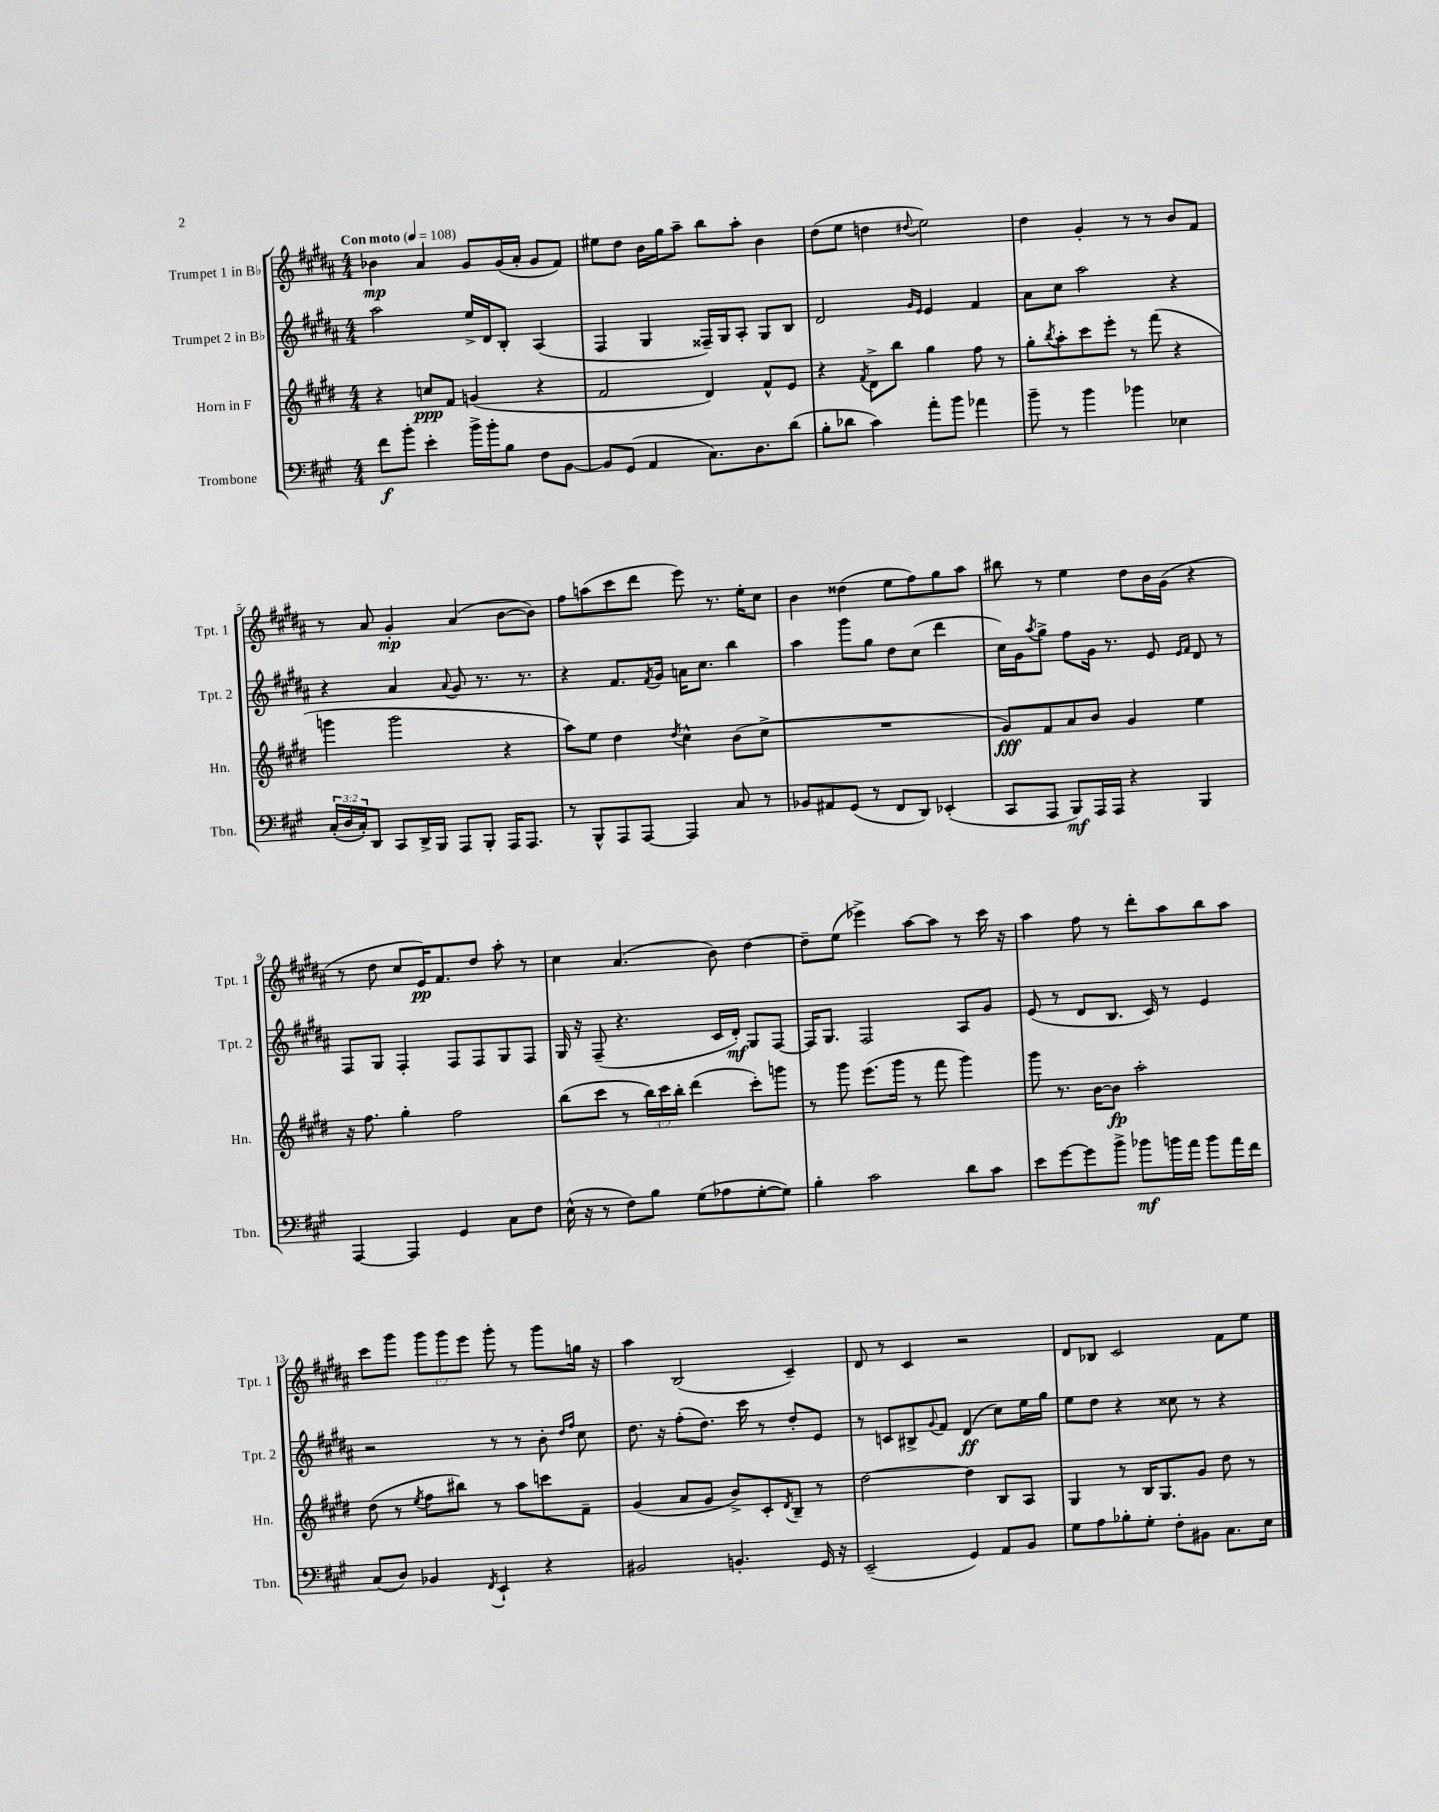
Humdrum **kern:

**kern	**dynam	**kern	**dynam	**kern	**dynam	**kern	**dynam
*part4	*part4	*part3	*part3	*part2	*part2	*part1	*part1
*staff4	*staff4	*staff3	*staff3	*staff2	*staff2	*staff1	*staff1
*I"Trombone	*	*I"Horn in F	*	*I"Trumpet 2 in B♭	*	*I"Trumpet 1 in B♭	*
*I'Tbn.	*	*I'Hn.	*	*I'Tpt. 2	*	*I'Tpt. 1	*
*clefF4	*	*clefG2	*	*clefG2	*	*clefG2	*
*k[f#c#g#]	*	*k[f#c#g#d#]	*	*k[f#c#g#d#a#]	*	*k[f#c#g#d#a#]	*
*M4/4	*	*M4/4	*	*M4/4	*	*M4/4	*
*MM108	*	*MM108	*	*MM108	*	*MM108	*
=1	=1	=1	=1	=1	=1	=1	=1
!	!	!	!	!	!	!LO:TX:a:B:t=Con moto	!
8f#\L	f	4r	.	2aa#\	.	4b-X\	mp
8b'\J	.	.	.	.	.	.	.
4e'\	.	8ccn/L	ppp	.	.	4a#/	.
.	.	8f#/J	.	.	.	.	.
16b^\LL	.	(4gn/	.	16ee^/LL	.	8g#/L	.
16b'\J	.	.	.	16d#/J	.	.	.
8B\J	.	.	.	8B'/J	.	(16g#/L	.
.	.	.	.	.	.	16a#'/JJ	.
8F#\L	.	4r	.	(4A#/	.	8g#/L	.
[8BB\J	.	.	.	.	.	8f#/J)	.
=2	=2	=2	=2	=2	=2	=2	=2
8BB/L]	.	2f#/	.	4F#/	.	8ee#X\L	.
(8GG#/J	.	.	.	.	.	8dd#\J	.
4AA/	.	.	.	4G#/	.	16b\LL	.
.	.	.	.	.	.	16gg#\J	.
.	.	.	.	.	.	8aa#~\J	.
8.C#\L)	.	4d#/)	.	16F##X~/LL)	.	8bb\L	.
.	.	.	.	16G#/J	.	.	.
.	.	.	.	8A#'/J	.	8aa#'\J	.
8.D\	.	.	.	.	.	.	.
.	.	8f#^^/L	.	8G#/L	.	4b\	.
(8d\J	.	8e/J	.	8B/J	.	.	.
=3	=3	=3	=3	=3	=3	=3	=3
8B'\L	.	4r	.	2d#/	.	(8dd#\L	.
8d-X\J	.	.	.	.	.	8ee\J	.
.	.	8qf#/	.	.	.	.	.
4c#\)	.	8d#^\L	.	.	.	4ddn\	.
.	.	8bb\J	.	.	.	.	.
.	.	.	.	16qqg#/LL	.	.	.
.	.	.	.	16qqe/JJ	.	8qqdd#X/	.
8a'\L	.	4gg#\	.	4e/	.	2ee\)	.
8b\J	.	.	.	.	.	.	.
4a-X\	.	8ff#\	.	4f#/	.	.	.
.	.	8r	.	.	.	.	.
=4	=4	=4	=4	=4	=4	=4	=4
8b~\	.	8gg#'\L	.	8a#\L	.	4dd#\	.
.	.	8qbb/	.	.	.	.	.
8r	.	8aa'\	.	8cc#\J	.	.	.
4b\	.	8ccc#\	.	2aa#\	.	4g#'/	.
.	.	8eee'\J	.	.	.	.	.
4b-X\	.	8r	.	.	.	8r	.
.	.	(8fff#\	.	.	.	8r	.
4E-X\	.	4r	.	4r	.	8b/L	.
.	.	.	.	.	.	8f#/J	.
!!LO:LB:g=z
=5	=5	=5	=5	=5	=5	=5	=5
(24C#'/LL	.	4gggn\	.	4r	.	8r	.
24D/	.	.	.	.	.	.	.
24C#'/J)	.	.	.	.	.	.	.
8DD/J	.	.	.	.	.	8a#/	.
8CC#/L	.	2ggg\	.	4a#/	.	4g#'/	mp
16DD^/L	.	.	.	.	.	.	.
16BBB/JJ	.	.	.	.	.	.	.
.	.	.	.	8qqa#/	.	.	.
8AAA/L	.	.	.	8g#/	.	(4a#/	.
8BBB'/J	.	.	.	8.r	.	.	.
16AAA/KL	.	4r	.	.	.	[8b\L	.
8.AAA/J	.	.	.	8.r	.	.	.
.	.	.	.	.	.	8b\J])	.
=6	=6	=6	=6	=6	=6	=6	=6
8r	.	8aa\L)	.	4r	.	8ff#\L	.
8BBB^^/L	.	8ee\J	.	.	.	(8aan\	.
8AAA/	.	4dd#\	.	8.f#/L	.	8ccc#\	.
[8AAA/J	.	.	.	.	.	8ddd#\J	.
.	.	.	.	8qf#/	.	.	.
.	.	.	.	16g#/Jk	.	.	.
.	.	8qdd#/	.	.	.	.	.
4AAA/]	.	4cc#^^\	.	16an\KL	.	8eee\)	.
.	.	.	.	8.cc#\J	.	.	.
.	.	.	.	.	.	8.r	.
8C#/	.	(8b\L	.	4bb\	.	.	.
.	.	.	.	.	.	16ee'\KL	.
8r	.	8cc#^\J	.	.	.	8cc#\J	.
=7	=7	=7	=7	=7	=7	=7	=7
8BB-X/L	.	1r	.	4aa#\	.	4b\	.
8AA#X/	.	.	.	.	.	.	.
(8GG#/J	.	.	.	8ggg#\L	.	(4dd##X\	.
8r	.	.	.	8gg#\J	.	.	.
8FF#/L	.	.	.	8dd#\L	.	8ee\L	.
8DD/J)	.	.	.	(8cc#\J	.	8ff#\)	.
(4EE-X'/	.	.	.	4ddd#\	.	8gg#\	.
.	.	.	.	.	.	8aa#\J	.
=8	=8	=8	=8	=8	=8	=8	=8
8CC#/L	.	8g#/L)	fff	16cc#\LL)	.	8bb#X\	.
.	.	.	.	16g#\J	.	.	.
.	.	.	.	8qaa#/	.	.	.
8AAA/J	.	8f#/	.	8gg#^\J	.	8r	.
8BBB/L)	mf	8a/	.	8ff#\L	.	4ee\	.
16AAA/L	.	8b/J	.	16g#\Jk	.	.	.
16AAA/JJ	.	.	.	8.r	.	.	.
4r	.	4g#/	.	.	.	8dd#\L	.
.	.	.	.	8e/	.	16b\L	.
.	.	.	.	.	.	(16g#\JJ	.
.	.	.	.	16qqe/LL	.	.	.
.	.	.	.	16qqf#/JJ	.	.	.
4BBB/	.	4ee\	.	8d#/	.	4r	.
.	.	.	.	8r	.	.	.
!!LO:LB:g=z
=9	=9	=9	=9	=9	=9	=9	=9
[4AAA/	.	16r	.	8F#/L	.	8r	.
.	.	8.ff#\	.	.	.	.	.
.	.	.	.	8G#/J	.	8dd#\	.
4AAA/]	.	4gg#'\	.	4F#'/	.	8cc#/L	.
.	.	.	.	.	.	16e/K)	pp
.	.	.	.	.	.	8.f#/	.
4GG#/	.	2ff#\	.	8F#/L	.	.	.
.	.	.	.	8F#/	.	8dd#/J	.
8C#\L	.	.	.	8G#/	.	8aa#'\	.
8F#\J	.	.	.	8F#/J	.	8r	.
=10	=10	=10	=10	=10	=10	=10	=10
(16E^^\	.	(8bb\L	.	16G#/	.	4cc#\	.
16r	.	.	.	16r	.	.	.
8r	.	8ccc#\J	.	(8F#~/	.	.	.
8F#\L)	.	8r	.	4.r	.	(4.a#/	.
8B\J	.	24bb\LL)	.	.	.	.	.
.	.	24ccc#\	.	.	.	.	.
.	.	24bb'\JJ	.	.	.	.	.
(8G#\L	.	(4ddd#\	.	.	.	.	.
8A-X\	.	.	.	16c#/LL	.	8b\)	.
.	.	.	.	16d#'/JJ)	mf	.	.
[8G#'\	.	8ccc#'\L)	.	8G#/L	.	[4dd#\	.
8G#\J])	.	8gggn\J	.	[8F#/J	.	.	.
=11	=11	=11	=11	=11	=11	=11	=11
4B'\	.	8r	.	16F#/KL]	.	8dd#~\L]	.
.	.	.	.	8.G#/J	.	.	.
.	.	8ggg#\	.	.	.	(8ee\J	.
2c#\	.	(8.eee\L	.	2F#/	.	4eee-X^\)	.
.	.	16ggg#\Jk	.	.	.	.	.
.	.	8r	.	.	.	[8aa#\L	.
.	.	8fff#\	.	.	.	8aa#\J]	.
8d\L	.	4ggg#\)	.	8A#/L	.	8r	.
8c#\J	.	.	.	8g#/J	.	16ccc#\	.
.	.	.	.	.	.	16r	.
=12	=12	=12	=12	=12	=12	=12	=12
8e\L	.	8ggg#\	.	(8e/	.	4aa#\	.
[8g#\	.	8.r	.	8r	.	.	.
8g#\]	.	.	.	8d#/L	.	8ff#\	.
.	.	[16b\KL	.	.	.	.	.
8b^\J	.	8b\J]	fp	8.B/J	.	8r	.
8b-X\L	mf	2aa'\	.	.	.	8ddd#'\L	.
.	.	.	.	16c#/)	.	.	.
16bn\L	.	.	.	8r	.	8aa#\	.
16a\JJ	.	.	.	.	.	.	.
8b\L	.	.	.	4e/	.	8bb\	.
16a\L	.	.	.	.	.	8aa#\J	.
16f#\JJ	.	.	.	.	.	.	.
!!LO:LB:g=z
=13	=13	=13	=13	=13	=13	=13	=13
(8C#/L	.	(8dd#\	.	2r	.	8ccc#\L	.
8D/J)	.	8r	.	.	.	8ggg#\J	.
.	.	8qee/	.	.	.	.	.
4BB-X/	.	8ff#\L	.	.	.	12ggg#\L	.
.	.	.	.	.	.	12ggg#\	.
.	.	8bb#X\J)	.	.	.	.	.
.	.	.	.	.	.	12eee\J	.
8qFF#/	.	.	.	.	.	.	.
4EE`/	.	8r	.	8r	.	8ggg#'\	.
.	.	8aa\L	.	8r	.	8r	.
4r	.	8cccn\	.	8b'\	.	8ggg#\L	.
.	.	.	.	16qqdd#/LL	.	.	.
.	.	.	.	16qqff#/JJ	.	.	.
.	.	8f#~\J	.	8cc#\	.	16ggn\Jk	.
.	.	.	.	.	.	16r	.
=14	=14	=14	=14	=14	=14	=14	=14
2BB#X/	.	(4g#/	.	8.dd#\	.	4aa#\	.
.	.	.	.	16r	.	.	.
.	.	8a/L	.	(8ff#'\L	.	(2B/	.
.	.	8g#/J	.	8.dd#\J)	.	.	.
4.BBn'/	.	8b^/L)	.	.	.	.	.
.	.	.	.	16ccc#\	.	.	.
.	.	8c#'/	.	8r	.	.	.
.	.	8qd#/	.	.	.	.	.
.	.	8B~/J	.	8dd#'/L	.	4c#~/)	.
16GG#/	.	8r	.	8e/J	.	.	.
16r	.	.	.	.	.	.	.
=15	=15	=15	=15	=15	=15	=15	=15
(2EE~/	.	[2dd#\	.	8r	.	8d#/	.
.	.	.	.	8cn/L	.	8r	.
.	.	.	.	8B#X^/	.	4c#/	.
.	.	.	.	8qqg#/	.	.	.
.	.	.	.	8f#/J	.	.	.
4GG#/)	.	4dd#\]	.	(4d#/	ff	2r	.
8AA/L	.	8B/L	.	8cc#\L)	.	.	.
8BB/J	.	8A/J	.	16ee\L	.	.	.
.	.	.	.	16gg#\JJ	.	.	.
=16	=16	=16	=16	=16	=16	=16	=16
8G#\L	.	4G#/	.	8ee\L	.	8d#/L	.
8A\	.	.	.	8dd#\J	.	8B-X/J	.
8B-X'\	.	8r	.	4r	.	2c#/	.
8G#'\J	.	16B/KL	.	.	.	.	.
.	.	8.G#/	.	.	.	.	.
8F#'\L	.	.	.	8cc##X\	.	.	.
8BB#X\J	.	8g#/J	.	8r	.	.	.
8.C#\L	.	8dd#\	.	4r	.	8f#\L	.
.	.	8r	.	.	.	8ee\J	.
16E\Jk	.	.	.	.	.	.	.
==	==	==	==	==	==	==	==
*-	*-	*-	*-	*-	*-	*-	*-
